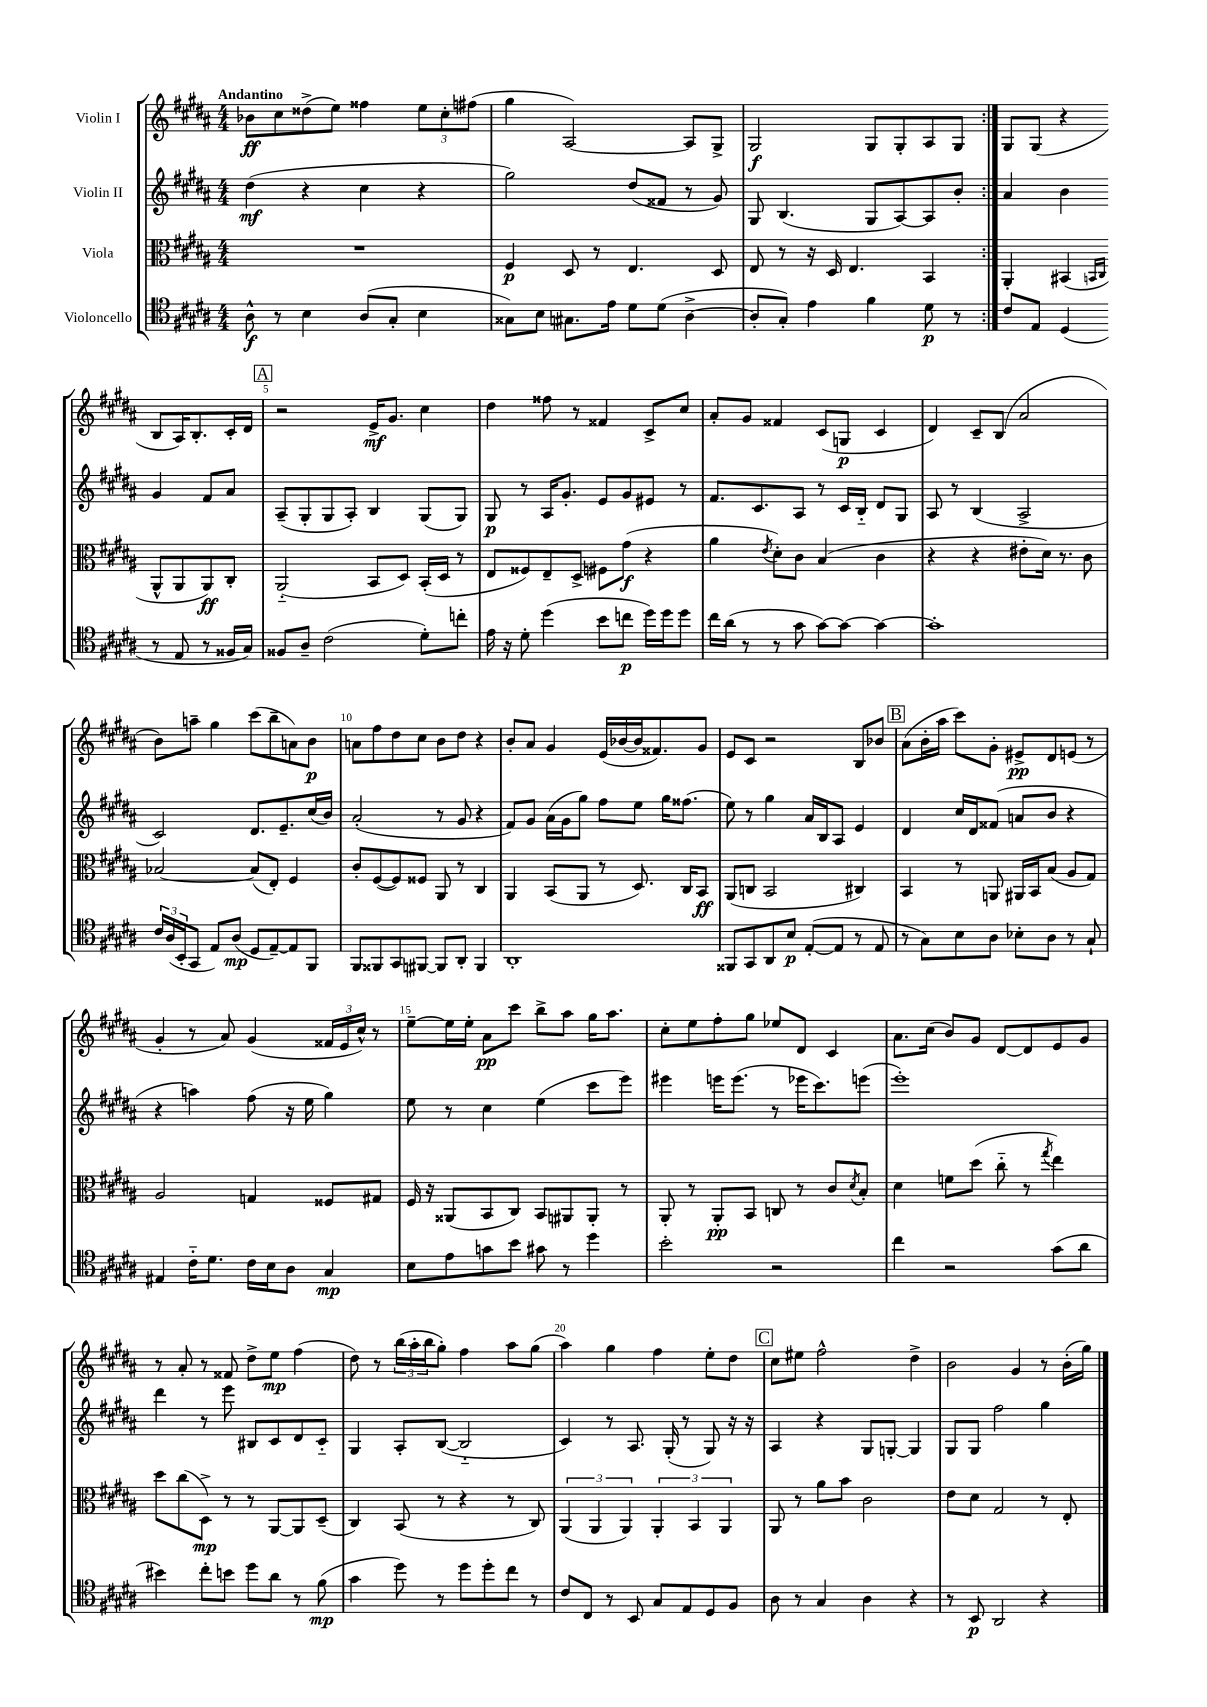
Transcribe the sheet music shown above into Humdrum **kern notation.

**kern	**kern	**kern	**kern
*staff4	*staff3	*staff2	*staff1
*clefC4	*clefC3	*clefG2	*clefG2
*k[f#c#g#d#a#]	*k[f#c#g#d#a#]	*k[f#c#g#d#a#]	*k[f#c#g#d#a#]
*M4/4	*M4/4	*M4/4	*M4/4
8A#^^	1r	(4dd#	8b-
8r	.	.	8cc#
4B	.	4r	(8dd##^
.	.	.	8ee)
(8A#	.	4cc#	4ff##
8G#'	.	.	.
4B	.	4r	12ee
.	.	.	12cc#'
.	.	.	(12ff#
=	=	=	=
8G##)	4F#	2gg#)	4gg#
8B	.	.	.
8.G#	8D#	.	[2A#)
.	8r	.	.
16e	.	.	.
8d#	4.E	(8dd#	.
(8d#	.	8f##	.
[4A#^	.	8r	8A#]
.	8D#	8g#)	8G#^
=	=	=	=
8A#']	8E	8G#	2G#
8G#')	8r	(4.B	.
4e	16r	.	.
.	16D#	.	.
.	4.E	.	.
4f#	.	8G#	8G#
.	.	[8A#)	8G#'
8d#	4BB	8A#]	8A#
8r	.	8b'	8G#
=:|!	=:|!	=:|!	=:|!
8c#	4AA#'	4a#	8G#
8E	.	.	(8G#
(4D#	(4BB#	4b	4r
.	16qqBB	.	.
.	16qqC#	.	.
8r	8AA#^^	4g#	8B
8E	8AA#	.	16A#)
.	.	.	8.B'
8r	8AA#)	8f#	.
16F##	8C#'	8a#	16c#'
16G#)	.	.	16d#
=	=	=	=
8F##	(2AA#'~	(8A#~	2r
8A#~	.	8G#'	.
(2c#	.	8G#	.
.	.	8A#')	.
.	8BB	4B	16e^
.	.	.	8.g#
.	8D#)	.	.
8d#')	(16BB'	(8G#	4cc#
.	16D#	.	.
8cc'	8r	8G#)	.
=	=	=	=
16e	8E	8G#	4dd#
16r	.	.	.
8d#'	8F##)	8r	.
(4dd#	8E~	16A#	8ff##
.	.	8.g#'	.
.	8D#^	.	8r
8b	8F#	8e	4f##
8cc	(8g#	8g#	.
16dd#)	4r	8e#	8c#^
16dd#	.	.	.
8dd#	.	8r	8cc#
=	=	=	=
16cc#	4a#	8.f#	8a#'
(16a#	.	.	.
8r	.	.	8g#
.	.	8.c#	.
.	8qe	.	.
8r	8d#')	.	4f##
8g#	8c#	8A#	.
[8g#)	(4B	8r	(8c#
8g#_	.	16c#	8G
.	.	16B'~	.
4g#_	4c#	8d#	4c#
.	.	8G#	.
=	=	=	=
1g#']	4r	8A#	4d#)
.	.	8r	.
.	4r	(4B	8c#~
.	.	.	(8B
.	8e#'	2A#^	2a#
.	16d#)	.	.
.	8.r	.	.
.	8c#	.	.
=	=	=	=
24c#	[2B-	2c#)	8b)
(24A#	.	.	.
24BB'	.	.	.
8GG#	.	.	8aa~
8E)	.	.	4gg#
(8A#	.	.	.
8D#	(8B-]	8.d#	(8ccc#
[8E~)	8E')	.	8bb~
.	.	8.e~	.
8E]	4F#	.	8a)
8FF#	.	(16cc#	8b
.	.	16b)	.
=	=	=	=
8FF#	8c#'	(2a#'	8a
8FF##	([8F#	.	8ff#
8GG#	8F#])	.	8dd#
[8FF#	8F##	.	8cc#
8FF#]	8AA#	8r	8b
8AA#'	8r	8g#	8dd#
4FF#	4C#	4r	4r
=	=	=	=
1AA#'	4AA#	8f#)	8b'
.	.	8g#	8a#
.	(8BB	(16a#	4g#
.	.	16g#	.
.	8AA#	8gg#)	.
.	8r	8ff#	(16e
.	.	.	[16b-
.	8.D#)	8ee	16b-]
.	.	.	8.f##)
.	.	16gg#	.
.	16C#	(8.ff##	.
.	8BB	.	8g#
=	=	=	=
8FF##	(8AA#	8ee)	8e
8GG#	8C	8r	8c#
8AA#	2BB	4gg#	2r
8B	.	.	.
([8E'	.	16a#	.
.	.	16B	.
8E]	.	8A#	.
8r	4C#)	4e	8B
8E	.	.	8b-
=	=	=	=
8r	4BB	4d#	(8a#
8G#)	.	.	16b'
.	.	.	16aa#
8B	8r	16cc#	8ccc#)
.	.	16d#	.
8A#	8AA	(8f##	8g#'
8B-'	16AA#	8a	8e#^
.	16BB	.	.
8A#	(8B	8b	8d#
8r	8A#	4r	(8e
8G#`	8G#)	.	8r
=	=	=	=
4E#	2A#	4r	4g#'
16c#'~	.	4aa)	8r
8.d#	.	.	.
.	.	.	8a#)
16c#	4G	(8ff#	(4g#
16B	.	.	.
8A#	.	16r	.
.	.	16ee	.
4G#	8F##	4gg#)	24f##
.	.	.	24e
.	.	.	24cc#^^)
.	8G#	.	8r
=	=	=	=
8B	16F#	8ee	[8ee~
.	16r	.	.
8e	(8AA##	8r	16ee]
.	.	.	16ee'
8g	8BB	4cc#	8a#
8b	8C#)	.	8ccc#
8g#	8BB	(4ee	8bb^
8r	8AA#	.	8aa#
4dd#	8AA#'	8ccc#	16gg#
.	.	.	8.aa#
.	8r	8eee)	.
=	=	=	=
2b'	8AA#'	4eee#	8cc#'
.	8r	.	8ee
.	8AA#'	16eee	8ff#'
.	.	(8.eee	.
.	8BB	.	8gg#
2r	8C	8r	8ee-
.	8r	16eee-	8d#
.	.	8.ccc#)	.
.	8c#	.	4c#
.	8qd#	.	.
.	8B'	(8eee	.
=	=	=	=
4cc#	4d#	1eee')	8.a#
.	.	.	(16cc#
2r	8f	.	8b)
.	(8dd#	.	8g#
.	8cc#'~	.	[8d#
.	8r	.	8d#]
.	8qgg#	.	.
(8g#	4ee)	.	8e
8a#	.	.	8g#
=	=	=	=
4b#)	8dd#	4ddd#	8r
.	(8cc#	.	8a#'
8cc#'	8D#^)	8r	8r
8b	8r	8eee	8f##
8dd#	8r	8B#	8dd#^
8a#	[8AA#	8c#	8ee
8r	8AA#]	8d#	(4ff#
(8f#	(8D#~	8c#'~	.
=	=	=	=
4g#	4C#)	4G#	8dd#)
.	.	.	8r
8dd#)	(8BB	8A#'	(24bb
.	.	.	24aa#'
.	.	.	24bb
8r	8r	([8B	8gg#')
8dd#	4r	2B'~]	4ff#
8dd#'	.	.	.
8cc#	8r	.	8aa#
8r	8C#)	.	(8gg#
=	=	=	=
8c#	(6AA#	4c#)	4aa#)
8C#	.	.	.
.	6AA#	.	.
8r	.	8r	4gg#
.	6AA#)	.	.
8BB	.	8.A#	.
8G#	6AA#'	.	4ff#
.	.	(16G#'	.
8E	.	8r	.
.	6BB	.	.
8D#	.	8G#)	8ee'
.	6AA#	.	.
8F#	.	16r	8dd#
.	.	16r	.
=	=	=	=
8A#	8AA#	4A#	8cc#
8r	8r	.	8ee#
4G#	8a#	4r	2ff#^^
.	8b	.	.
4A#	2c#	8G#	.
.	.	[8G'	.
4r	.	4G]	4dd#^
=	=	=	=
8r	8e	8G#	2b
8BB	8d#	8G#	.
2AA#	2G#	2ff#	.
.	.	.	4g#
4r	8r	4gg#	8r
.	8E'	.	(16b'
.	.	.	16gg#)
==	==	==	==
*-	*-	*-	*-
